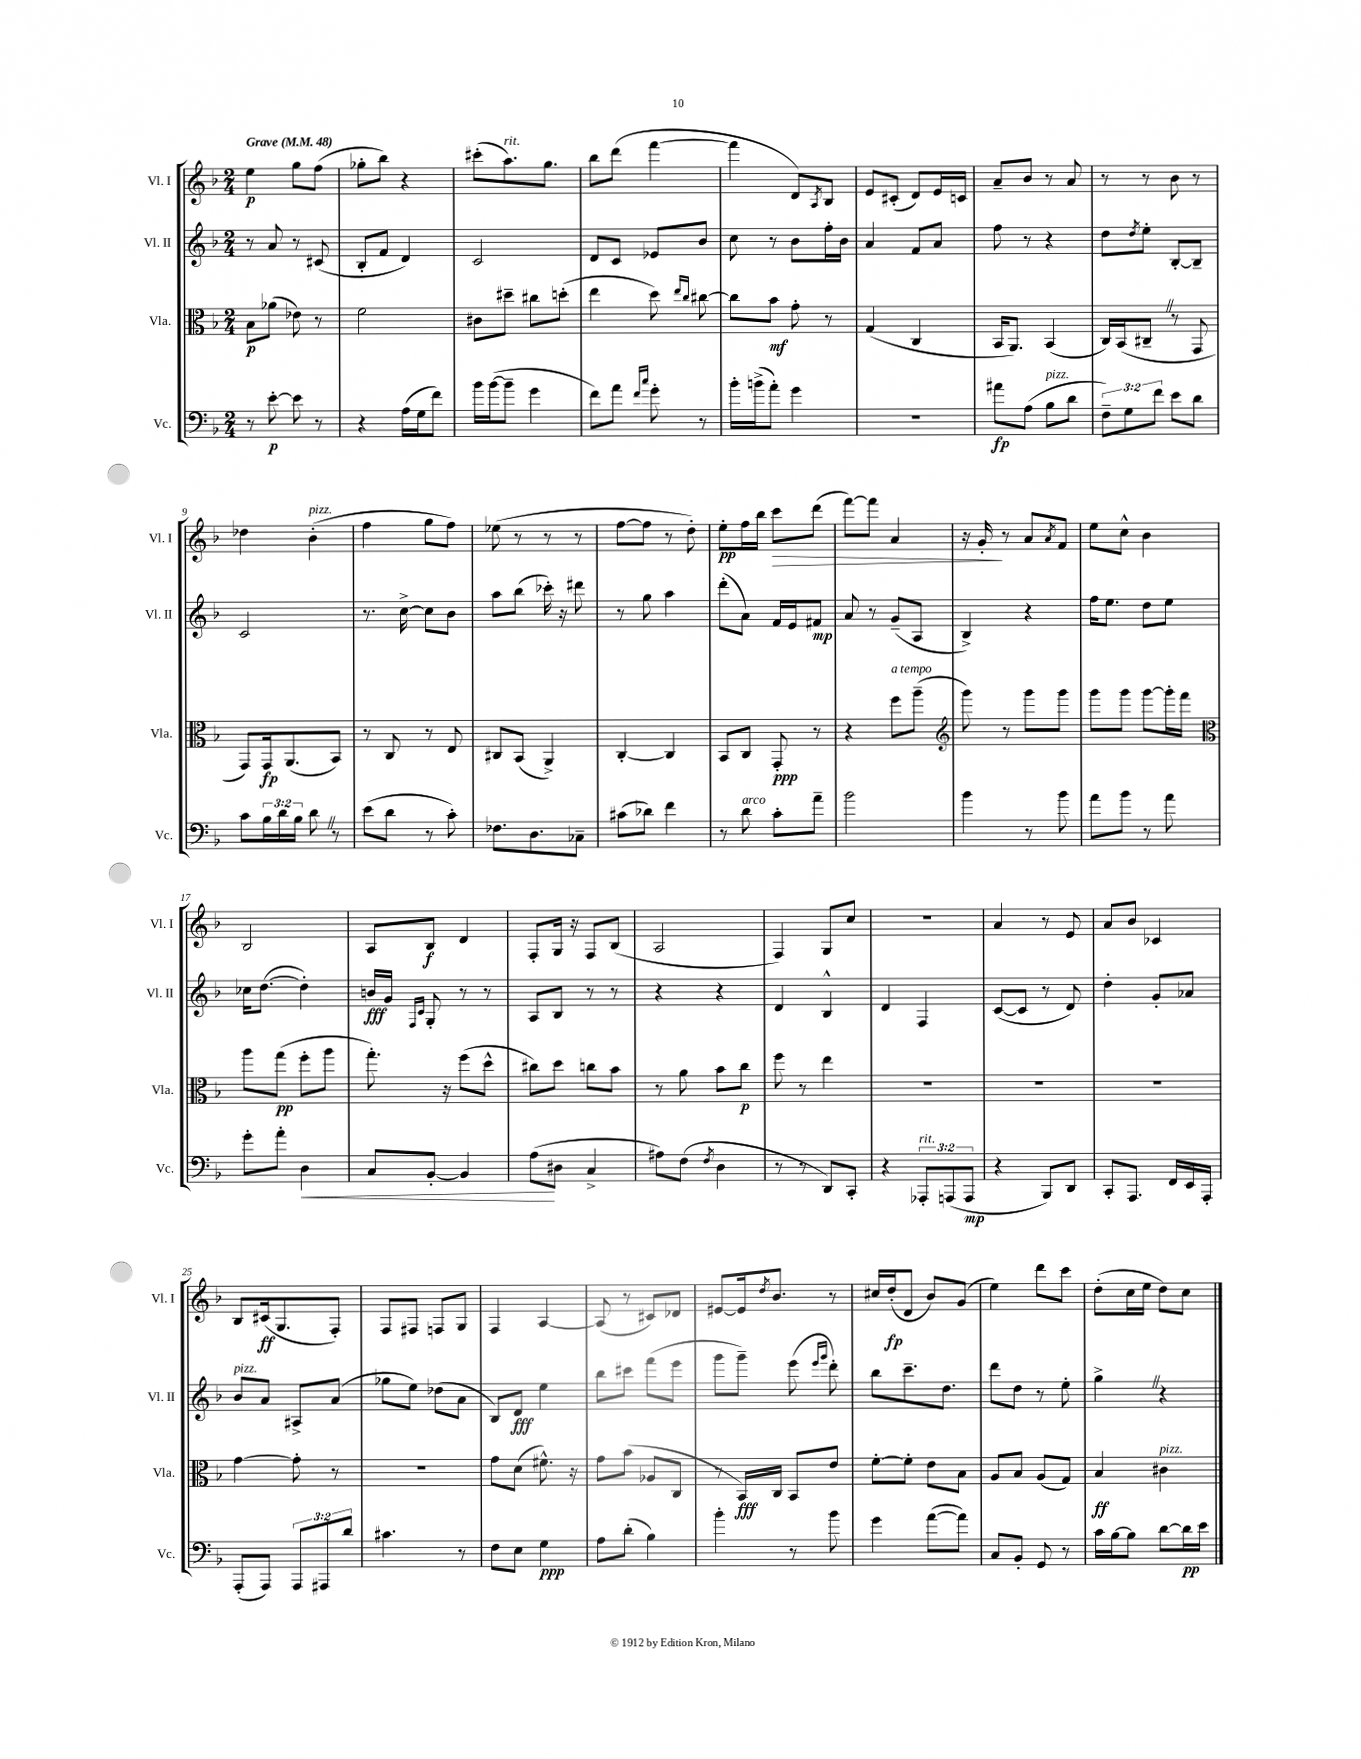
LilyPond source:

<<
\new StaffGroup <<
\new Staff = "s0" \with { instrumentName = "Vl. I" shortInstrumentName = "Vl. I" } {
    \clef treble \key f \major \numericTimeSignature \time 2/4 \tempo "Grave" 4 = 48
    e''4\p g''8 f''8( |
    ges''8-. bes''8) r4 |
    cis'''8-.( a''8.^\markup { \italic "rit." }) g''8. |
    bes''8 d'''8( f'''4~ |
    f'''4 d'8) \acciaccatura { a8 } bes8 |
    e'8 cis'8-.( d'8) e'16 c'16 |
    a'8-- bes'8 r8 a'8 |
    r8 r8 bes'8 r8 |
    des''4 bes'4-.^\markup { \italic "pizz." }( |
    f''4 g''8 f''8) |
    ees''8( r8 r8 r8 |
    f''8~ f''8 r8 d''8-.) |
    e''8-.\pp f''16 bes''16 c'''8\> d'''8( |
    f'''8~) f'''8 a'4 |
    r16 g'16-.\! r8 a'8 \acciaccatura { a'8 } f'8 |
    e''8 c''8-^ bes'4 |
    bes2 |
    a8 bes8\f d'4 |
    f8-. g16 r16 f8 bes8( |
    a2 |
    f4) g8 c''8 |
    R2 |
    a'4 r8 e'8 |
    a'8 bes'8 ces'4 |
    bes8 cis'16\ff( g8. f8-.) |
    f8 fis8 f8 g8 |
    f4 a4~ |
    a8( r8 cis'8) des'8 |
    eis'8~ eis'16 \acciaccatura { d''8 } bes'8. r8 |
    cis''16 d''16-.\fp( d'8 bes'8) g'8( |
    e''4) d'''8 c'''8 |
    d''8-.( c''16 e''16 d''8) c''8 \bar "|." |
}
\new Staff = "s1" \with { instrumentName = "Vl. II" shortInstrumentName = "Vl. II" } {
    \clef treble \key f \major \numericTimeSignature \time 2/4
    r8 a'8 r8 cis'8( |
    bes8-. f'8 d'4) |
    c'2 |
    d'8 c'8 ees'8 bes'8 |
    c''8 r8 bes'8 f''16-. bes'16 |
    a'4 f'8 a'8 |
    f''8 r8 r4 |
    d''8 \acciaccatura { d''8 } e''8-. bes8~-. bes8-- |
    c'2 |
    r8. c''16~-> c''8 bes'8 |
    a''8 bes''8( ces'''16-.) r16 dis'''8 |
    r8 g''8 a''4 |
    d'''8-.( a'8) f'16 e'16 fis'8\mp |
    a'8 r8 g'8--( a8 |
    bes4->) r4 |
    f''16 e''8. d''8 e''8 |
    ces''16 d''8.~( d''4-.) |
    b'16\fff g'16 \grace { f16 c'16 } g8-. r8 r8 |
    a8 bes8 r8 r8 |
    r4 r4 |
    d'4 bes4-^ |
    d'4 f4 |
    c'8~( c'8 r8 d'8) |
    d''4-. g'8-. aes'8 |
    bes'8^\markup { \italic "pizz." } a'8 ais8-> a'8( |
    ges''8 e''8) des''8( a'8 |
    bes8) d'8\fff e''4 |
    bes''8 cis'''8 f'''8( e'''8 |
    g'''8 g'''8--) e'''8( \grace { e'''16 g'''16 } d'''8-.) |
    bes''8 c'''8.-- d''8. |
    d'''8 d''8 r8 e''8-. |
    g''4-> \once \override BreathingSign.text = \markup { \musicglyph "scripts.caesura.straight" } \breathe r4 \bar "|." |
}
\new Staff = "s2" \with { instrumentName = "Vla." shortInstrumentName = "Vla." } {
    \clef alto \key f \major \numericTimeSignature \time 2/4
    bes8\p aes'8( ees'8) r8 |
    f'2 |
    cis'8 dis''8-- cis''8 d''8-.( |
    e''4 d''8) \grace { e''16 c''16 } cis''8~ |
    cis''8 bes'8\mf g'8-. r8 |
    g4( c4 |
    bes,16 a,8.) bes,4( |
    c16) bes,16( cis8-- \once \override BreathingSign.text = \markup { \musicglyph "scripts.caesura.straight" } \breathe r8 g,8 |
    g,8) g,16\fp a,8.( bes,8) |
    r8 c8 r8 e8 |
    cis8 bes,8( a,4->) |
    c4~-. c4 |
    bes,8 c8 g,8-.\ppp r8 |
    r4 f''8^\markup { \italic "a tempo" } a''8--( |
    \clef treble g'''8) r8 g'''8 g'''8 |
    g'''8 g'''8 g'''8~ g'''16-. f'''16 |
    \clef alto a''8 g''8\pp( f''8-. a''8 |
    g''8.-.) r16 f''8( d''8-^ |
    cis''8) d''8 c''8 bes'8 |
    r8 a'8 bes'8 c''8\p |
    f''8 r8 e''4 |
    R2 |
    R2 |
    R2 |
    g'4~ g'8-. r8 |
    R2 |
    g'8 d'8( fis'8.-^) r16 |
    g'8 bes'8( aes8 c8 |
    r8 bes,16\fff) c16 bes,8 e'8 |
    f'8~-. f'8-. e'8 bes8 |
    a8 bes8 a8( g8) |
    bes4\ff cis'4^\markup { \italic "pizz." } \bar "|." |
}
\new Staff = "s3" \with { instrumentName = "Vc." shortInstrumentName = "Vc." } {
    \clef bass \key f \major \numericTimeSignature \time 2/4 \override Staff.TupletNumber.text = #tuplet-number::calc-fraction-text
    r8 e'8~-.\p e'8 r8 |
    r4 a16( g16 f'8) |
    bes'16 bes'16~( bes'8-- g'4 |
    f'8) a'8 \grace { f'16 c''16 } g'8-. r8 |
    bes'16-. b'16->( a'8-.) g'4 |
    r2 |
    ais'8\fp a8( bes8^\markup { \italic "pizz." } d'8 |
    \tuplet 3/2 { f8--) g8 f'8 } e'8 d'8 |
    c'8 \tuplet 3/2 { bes16 d'16 bes16 } d'8 \once \override BreathingSign.text = \markup { \musicglyph "scripts.caesura.straight" } \breathe r8 |
    e'8( d'8 r8 c'8-.) |
    fes8. d8. ces8-- |
    cis'8( des'8) f'4 |
    r8 d'8^\markup { \italic "arco" } c'8-. a'8-- |
    bes'2 |
    bes'4 r8 bes'8 |
    a'8 bes'8 r8 a'8 |
    g'8-. a'8-. d4\< |
    c8 bes,8~-. bes,4 |
    a8\!( dis8 c4-> |
    ais8) f8( \acciaccatura { f8 } d4 |
    r8 r8 d,8) c,8-. |
    r4 \tuplet 3/2 { aes,,8-.^\markup { \italic "rit." } a,,8( a,,8\mp } |
    r4 bes,,8) d,8 |
    c,8-. a,,8. f,16 e,16 a,,16-. |
    a,,8-.( a,,8) \tuplet 3/2 { a,,8 ais,,8 d'8 } |
    cis'4. r8 |
    f8 e8 g4\ppp |
    a8 d'8-.( bes4) |
    bes'4-. r8 bes'8 |
    g'4 a'8~( a'8) |
    c8 bes,8-. g,8 r8 |
    c'16 bes16~ bes8 d'8~ d'16\pp e'16 \bar "|." |
}
>>
>>
